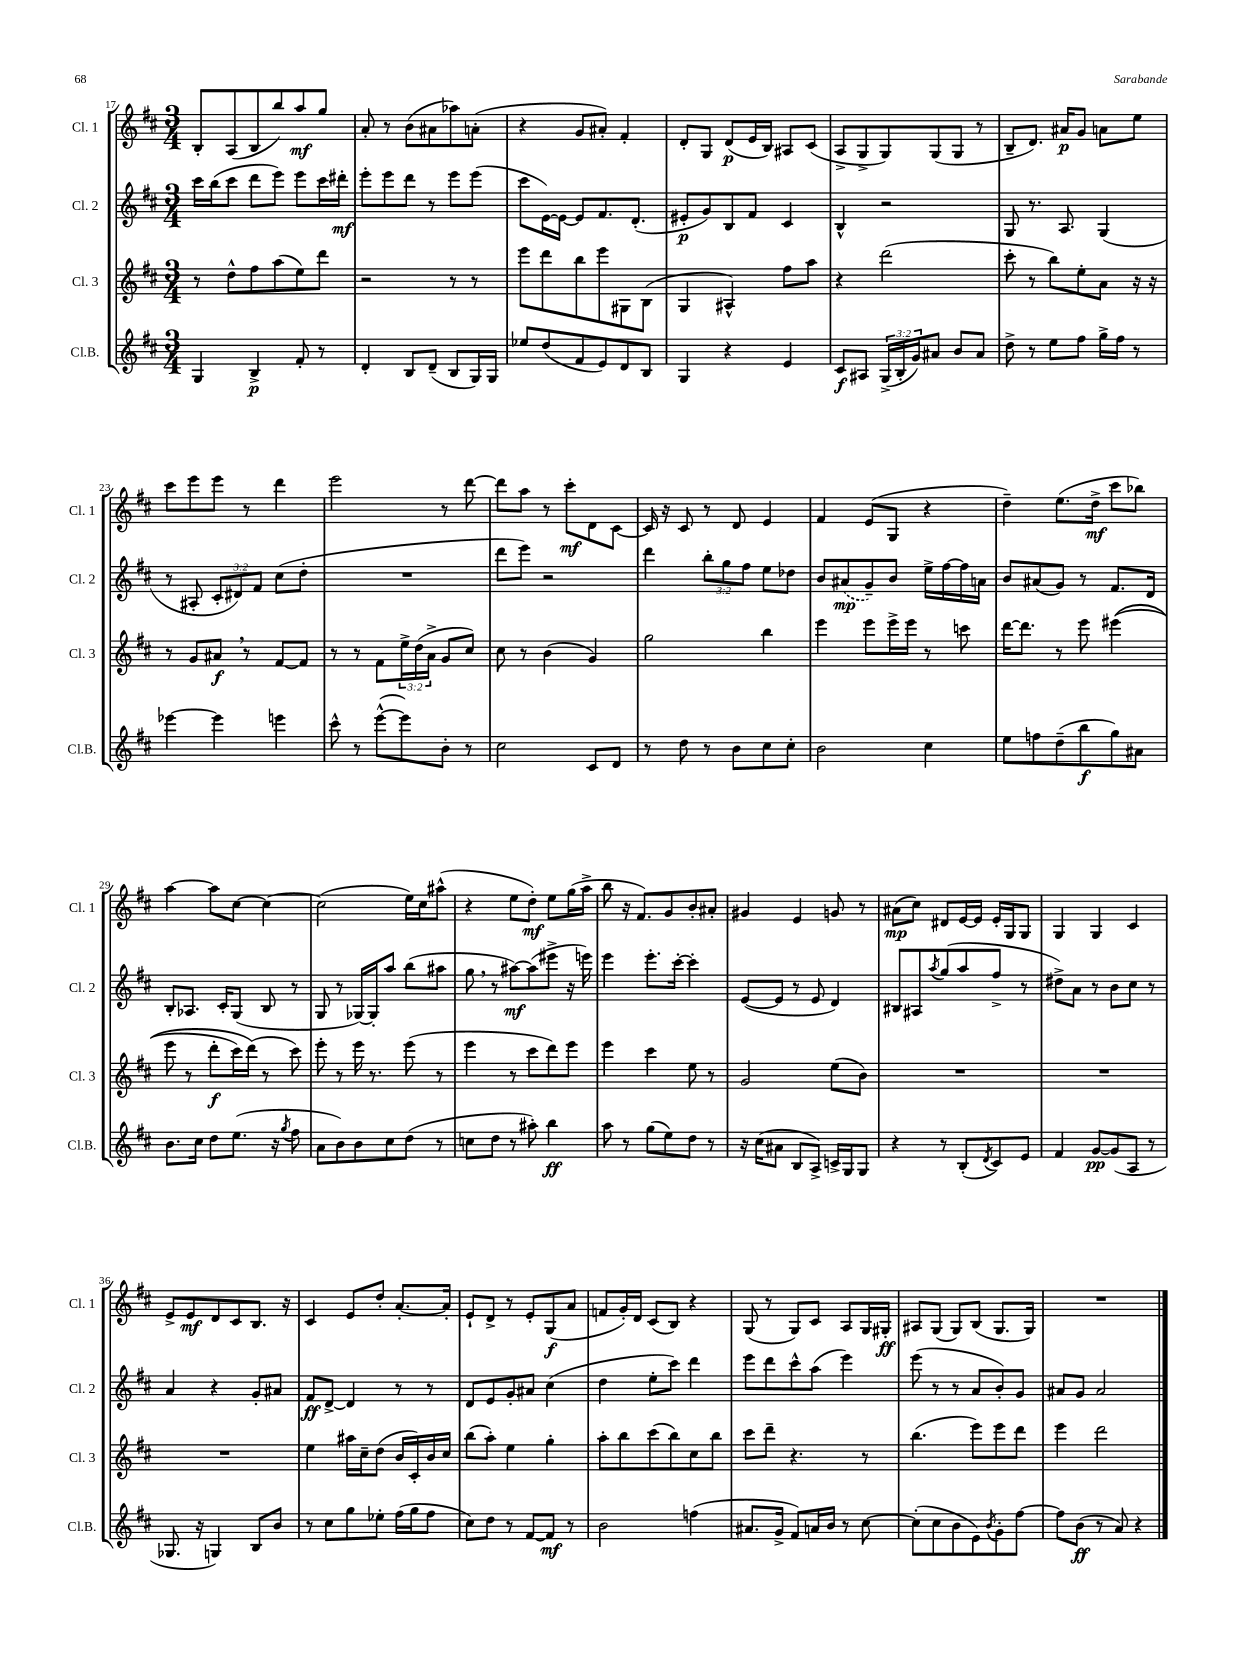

**kern	**kern	**kern	**kern
*staff4	*staff3	*staff2	*staff1
*clefG2	*clefG2	*clefG2	*clefG2
*k[f#c#]	*k[f#c#]	*k[f#c#]	*k[f#c#]
*M3/4	*M3/4	*M3/4	*M3/4
4G/	8r	16ccc#\LL	8B'/L
.	.	(16bb\J	.
.	8dd^^\L	8ccc#\J	(8A/
4B^/	8ff#\	8ddd\L	8B/
.	(8aa\	8eee\J)	8bb/)
8f#'/	8ee\)	8eee\L	8aa/
8r	8ddd\J	16ccc#\L	8gg/J
.	.	16ddd#'\JJ	.
=	=	=	=
4d'/	2r	8eee'\L	8a'/
.	.	8eee\	8r
8B/L	.	8ddd\J	(8b\L
(8d~/J	.	8r	8a#\
8B/L	8r	8eee\L	8aa-\)
16G/L)	8r	(8eee\J	(8a'\J
16G/JJ	.	.	.
=	=	=	=
8ee-/L	8eee\L	8ccc#\L	4r
(8dd/	8ddd\	[16e\L)	.
.	.	16e\_JJ	.
8f#/	8bb\	8e/]L	8g/L
8e/)	8eee\	8.f#/	8a#'/J)
8d/	8G#\	.	4f#'/
.	.	(8.d'/J	.
8B/J	(8B\J	.	.
=	=	=	=
4G/	4G/	8e#'/L	8d'/L
.	.	8g/)	8G/J
4r	4A#^^/)	8B/	(8d/L
.	.	8f#/J	16e/L
.	.	.	16B/JJ)
4e/	8ff#\L	4c#/	8A#/L
.	8aa\J	.	(8c#/J
=	=	=	=
8c#/L	4r	4B^^/	8A^/L
8A#/J	.	.	8G^/
(24G^/LL	(2ddd\	2r	8G/)
24B'/	.	.	.
24g/J)	.	.	.
8a#/J	.	.	(8G/
8b/L	.	.	8G/J
8a#/J	.	.	8r
=	=	=	=
8dd^\	8ccc#'\	8G/	8B~/L
8r	8r	8.r	8.d/J)
8ee\L	8bb\L)	.	.
.	.	8.A/	16a#/LK
8ff#\J	8ee'\	.	8g/J
16gg^\LL	8a\J	(4G/	8a\L
16ff#\JJ	.	.	.
8r	16r	.	8ee\J
.	16r	.	.
=	=	=	=
[4eee-\	8r	8r	8ccc#\L
.	8g/L	8A#'/	8eee\
4eee-\]	8a#/J	12c#'/L	8eee\J
.	.	12d#/)	.
.	8r	.	8r
.	.	12f#/J	.
4eee\	[8f#/L	(8cc#\L	4ddd\
.	8f#/]J	8dd'\J	.
=	=	=	=
8ccc#^^\	8r	2.r	2eee\
8r	8r	.	.
([8eee^^\L	8f#\L	.	.
8eee\])	24ee^\L	.	.
.	(24dd\	.	.
.	24a^\JJ	.	.
8b'\J	8g/L	.	8r
8r	8cc#/J)	.	[8ddd\
=	=	=	=
2cc#\	8cc#\	8ddd\L	8ddd\]L
.	8r	8eee\J)	8aa\J
.	(4b\	2r	8r
.	.	.	8ccc#'\L
8c#/L	4g/)	.	8d\
8d/J	.	.	[8c#\J
=	=	=	=
8r	2gg\	4ddd\	16c#/]
.	.	.	16r
8dd\	.	.	8c#/
8r	.	12bb'\L	8r
.	.	12gg\	.
8b\L	.	.	8d/
.	.	12ff#\J	.
8cc#\	4bb\	8ee\L	4e/
8cc#'\J	.	8dd-\J	.
=	=	=	=
2b\	4eee\	8b/L	4f#/
.	.	(8a#/	.
.	8eee\L	8g~/)	(8e/L
.	16eee^\L	8b/J	8G/J
.	16eee\JJ	.	.
4cc#\	8r	16ee^\LL	4r
.	.	[16ff#\	.
.	8ccc\	16ff#\]	.
.	.	16a\JJ	.
=	=	=	=
8ee\L	[16ddd\LK	8b/L	4dd~\)
.	8.ddd\]J	.	.
8ff\	.	(8a#/	.
(8dd~\	8r	8g/J)	(8.ee\L
8bb\	8eee\	8r	.
.	.	.	16dd^\Jk
8gg\)	&((4eee#\	8.f#/L	8ccc#\L
8a#\J	.	.	8bb-\J)
.	.	16d/Jk	.
=	=	=	=
8.b\L	8eee\	8B'/L	[4aa\
.	8r	8.A-/J	.
16cc#\Jk	.	.	.
8dd\L	8ddd'\L	.	8aa\]L
.	.	16c#'/LK	.
(8.ee\J	16ccc#\L)	(8G/J	[8cc#\J
.	(16ddd\JJ&)	.	.
.	8r	8B/	4cc#\_
16r	.	.	.
8qgg/	.	.	.
8ff#\	8ccc#\)	8r	.
=	=	=	=
8a\L	8eee'\	8G/	(2cc#\]
8b\)	8r	8r	.
8b\	16eee\	[16G-/LL)	.
.	8.r	16G-'/]J	.
8cc#\	.	8aa/J	.
(8dd\J	(8eee\	(8bb\L	16ee\LL)
.	.	.	16cc#\J
8r	8r	8aa#\J	(8aa#^^\J
=	=	=	=
8cc\L	4eee\	8gg\	4r
8dd\J	.	8r	.
8r	8r	[8aa#\L)	8ee\L
8aa#'\)	8ccc#\L	(8aa#\]	8dd'\J)
4bb\	8ddd\)	8eee#^\J	8ee\L
.	8eee\J	16r	(16gg\L
.	.	16eee\)	16aa^\JJ
=	=	=	=
8aa\	4eee\	4eee\	8bb\
8r	.	.	16r
.	.	.	8.f#/L)
(8gg\L	4ccc#\	8.eee'\L	.
8ee\)	.	.	8g/
.	.	[16ccc#'\Jk	.
8dd\J	8ee\	4ccc#'\]	8b'/
8r	8r	.	8a#'/J
=	=	=	=
16r	2g/	([8e/L	4g#/
(16cc#\LK	.	.	.
8a#\J	.	8e/]J	.
8B/L	.	8r	4e/
8A^/J)	.	8e/	.
16c^/LL	(8ee\L	4d/)	8g/
16G/J	.	.	.
8G/J	8b\J)	.	8r
=	=	=	=
4r	2.r	8B#/L	(8a#\L
.	.	8A#/	8cc#\J)
.	.	8qaa/	.
8r	.	(8gg/	8d#/L
(8B'/L	.	8aa/	[16e/L
.	.	.	16e/]JJ
8qd/	.	.	.
8c#/)	.	8ff#^/J	16e'/LL
.	.	.	16G/J
8e/J	.	8r	8G/J
=	=	=	=
4f#/	2.r	8dd#^\L)	4G/
.	.	8a\J	.
[8g/L	.	8r	4G/
(8g/]	.	8b\L	.
8A/J	.	8cc#\J	4c#/
8r	.	8r	.
=	=	=	=
8.G-/	2.r	4a/	8e^/L
.	.	.	8e/
16r	.	.	.
4G/)	.	4r	8d/
.	.	.	8c#/
8B/L	.	8g'/L	8.B/J
8b/J	.	8a#/J	.
.	.	.	16r
=	=	=	=
8r	4ee\	8f#/L	4c#/
8cc#\L	.	[8d^/J	.
8gg\	16aa#\LL	4d/]	8e/L
.	16cc#~\J	.	.
8ee-'\J	(8dd\J	.	8dd'/J
(16ff#\LL	16b/LL	8r	[8.a'/L
16gg\J	16c#'/)	.	.
8ff#\J	16b/	8r	.
.	16cc#/JJ	.	16a'/]Jk
=	=	=	=
8cc#\L)	(8bb\L	8d/L	8e`/L
8dd\J	8aa'\J)	8e/	8d^/J
8r	4ee\	8g'/	8r
[8f#/L	.	8a#/J	8e'/L
8f#/]J	4gg'\	(4cc#\	(8G/
8r	.	.	8a/J
=	=	=	=
2b\	8aa'\L	4dd\	8f/L
.	8bb\	.	16g'/L)
.	.	.	16d/JJ
.	(8ccc#\	8ee'\L	(8c#/L
.	8bb\)	8ccc#\J)	8B/J)
(4ff\	8cc#\	4ddd\	4r
.	8bb\J	.	.
=	=	=	=
8.a#/L	8ccc#\L	8eee\L	(8G/
.	8ddd~\J	8ddd\	8r
16g^/Jk	.	.	.
8f#/L)	4.r	8ccc#^^\	8G/L)
16a/L	.	(8aa\J	8c#/J
16b/JJ	.	.	.
8r	.	4eee\)	8A/L
[8cc#\	8r	.	16G/L
.	.	.	16G#'/JJ
=	=	=	=
(8cc#'\]L	(4.bb\	(8eee\	8A#/L
8cc#\	.	8r	(8G/J
8b\	.	8r	8G/L)
8e\)	8eee\L)	8a/L	(8B/J
8qb/	.	.	.
8g'\	8eee\	8b'/)	8.G/L
[8ff#\J	8ddd\J	8g/J	.
.	.	.	16G/Jk)
=	=	=	=
8ff#\]L	4eee\	8a#/L	2.r
(8b\J	.	8g/J	.
8r	2ddd\	2a#/	.
8a/)	.	.	.
4r	.	.	.
==	==	==	==
*-	*-	*-	*-
